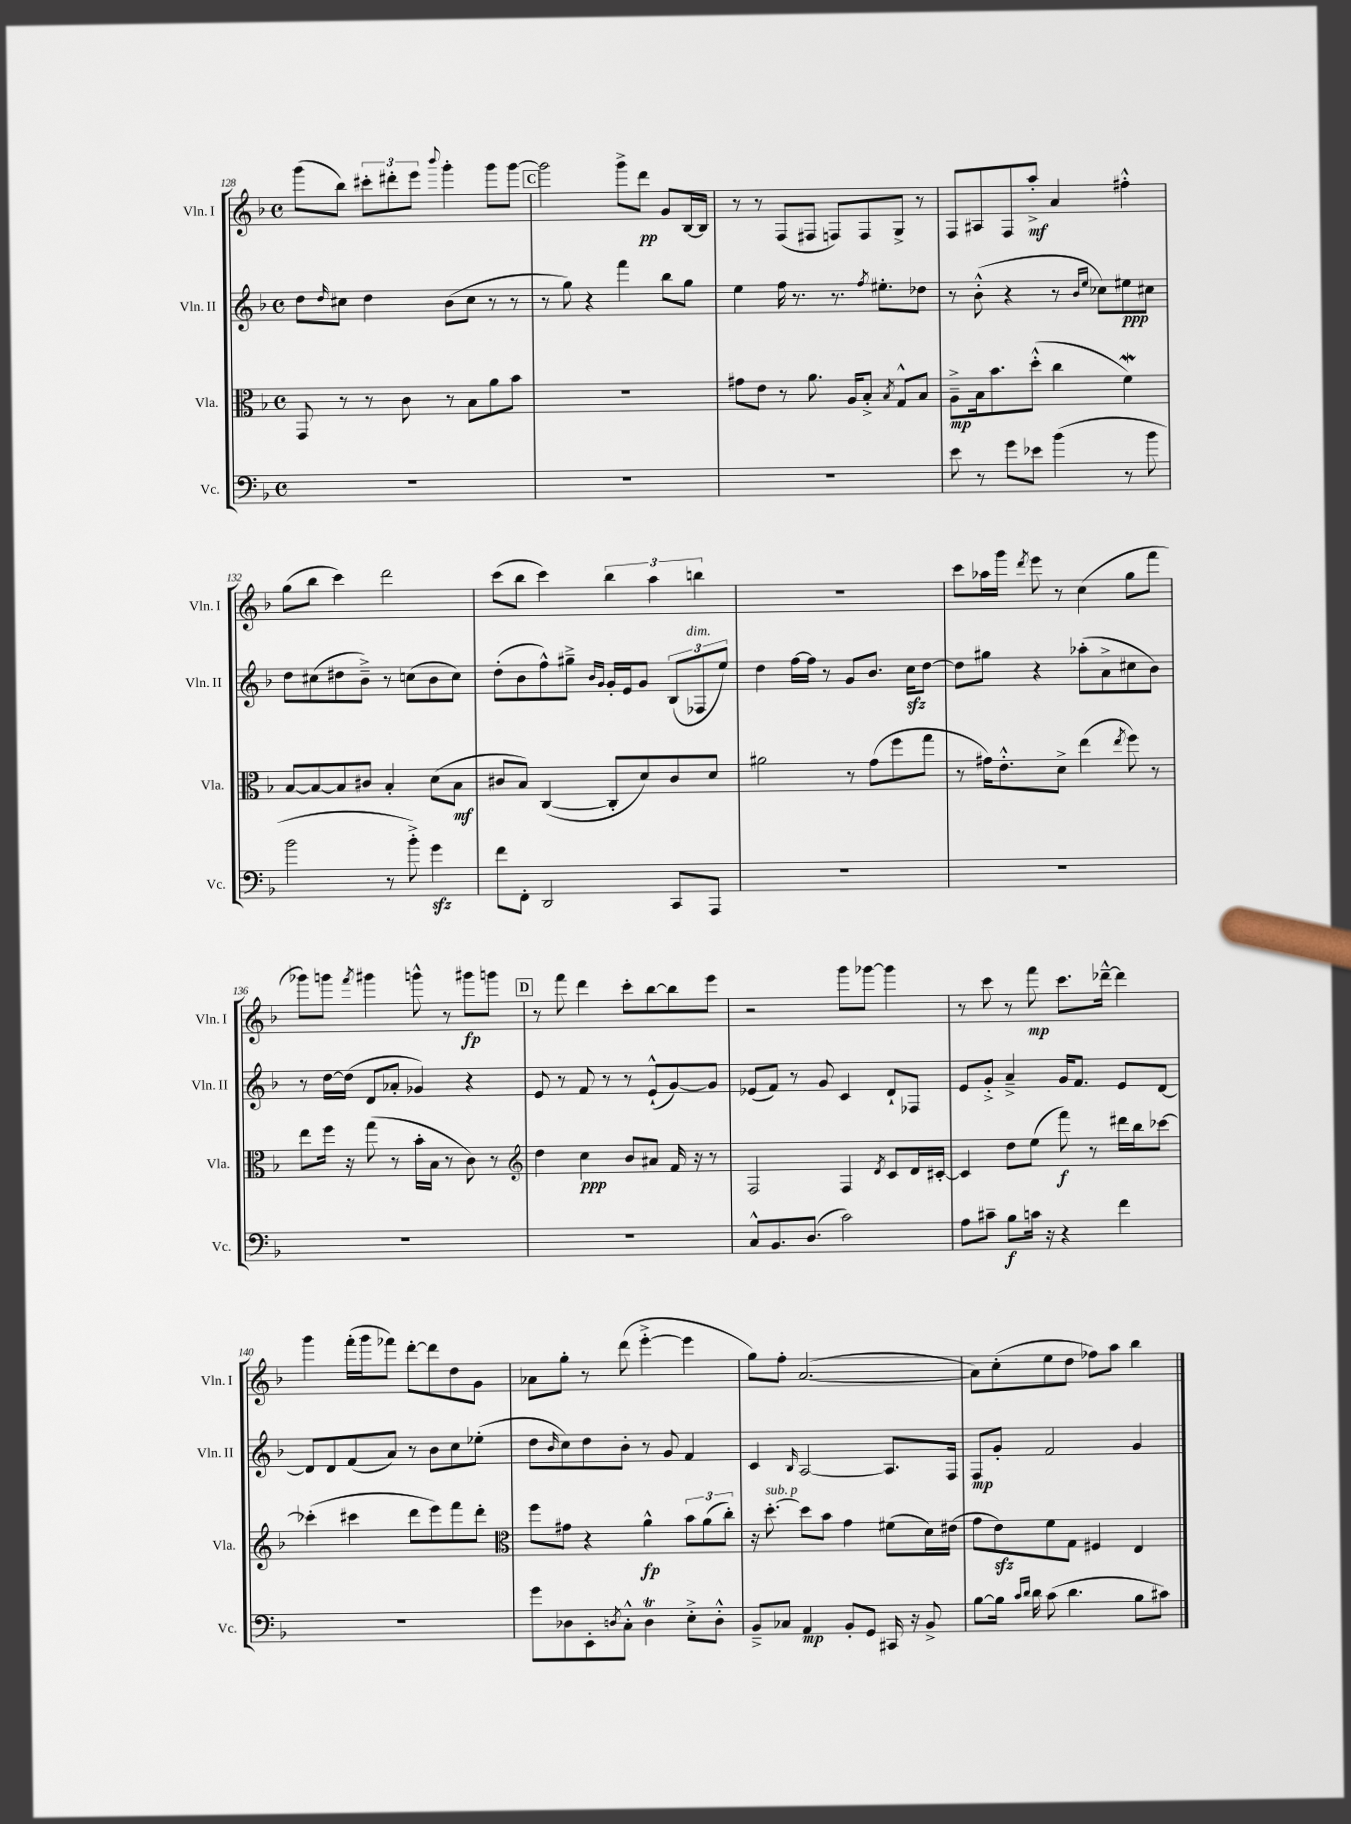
<<
\new StaffGroup <<
\new Staff = "s0" \with { instrumentName = "Vln. I" shortInstrumentName = "Vln. I" } {
    \clef treble \key f \major \defaultTimeSignature \time 4/4
    g'''8( bes''8) \tuplet 3/2 { cis'''8-. dis'''8-. e'''8 } \appoggiatura { bes'''8 } g'''4-. g'''8 g'''8~ |
    \mark \markup { \box "C" } g'''2 g'''8-> d'''8\pp g'8 bes16~ bes16 |
    r8 r8 f8( fis8 f8) f8 g8-> r8 |
    f8 ais8 f8 a''8-.->\mf a'4 fis''4-.-^ |
    g''8( bes''8 c'''4) d'''2 |
    c'''8( bes''8 c'''4) \tuplet 3/2 { bes''4 a''4 b''4 } |
    R1 |
    c'''8 aes''16 g'''16 \acciaccatura { d'''8 } e'''8 r8 c''4( g''8 f'''8 |
    ges'''8) g'''8 \acciaccatura { f'''8 } gis'''4 g'''8-^ r8 gis'''8\fp g'''8 |
    \mark \markup { \box "D" } r8 f'''8 d'''4 c'''8-. bes''8~ bes''8 e'''8 |
    r2 g'''8 ges'''8~ ges'''4 |
    r8 c'''8 r8 f'''8\mp c'''8. des'''16~---^ des'''4 |
    g'''4 f'''16-.( g'''16 fes'''8) d'''8~-. d'''8 d''8 g'8 |
    aes'8 g''8-. r8 d'''8( e'''4~-.-> e'''4 |
    g''8) f''8-. a'2.~( |
    a'8) c''8-.( e''8 d''8 fes''8) a''8 bes''4 \bar "|." |
}
\new Staff = "s1" \with { instrumentName = "Vln. II" shortInstrumentName = "Vln. II" } {
    \clef treble \key f \major \defaultTimeSignature \time 4/4
    d''8 \grace { d''16 } cis''8 d''4 bes'8( cis''8 r8 r8 |
    \mark \markup { \box "C" } r8 g''8) r4 f'''4 bes''8 g''8 |
    e''4 f''16 r8. r8. \acciaccatura { f''8 } eis''8.-. des''8 |
    r8 bes'8-.-^( r4 r8 \grace { bes'16 e''16 } ces''8) eis''8\ppp cis''8 |
    d''8 cis''8( dis''8 bes'8--->) r8 c''8( bes'8 c''8) |
    d''8-.( bes'8 f''8-^) gis''8---> \grace { bes'16 g'16 } g'16-. e'16 g'8 \tuplet 3/2 { bes8( fes8^\markup { \italic "dim." } e''8) } |
    d''4 f''16~ f''16 r8 g'8 bes'8. c''16\sfz d''8~ |
    d''8 gis''8 r4 aes''8-.( a'8-> cis''8 bes'8) |
    r8 d''16~ d''16( d'8 aes'8-. ges'4) r4 |
    \mark \markup { \box "D" } e'8 r8 f'8 r8 r8 e'8-!-^( g'8~) g'8 |
    ees'8( f'8) r8 g'8 c'4 d'8-! fes8 |
    e'8 g'8-.-> a'4---> g'16 f'8. e'8 d'8~ |
    d'8 d'8 f'8( a'8) r8 bes'8 c''8 ees''8-.( |
    d''8 \grace { bes'16 } c''8) d''8 bes'8-. r8 g'8 f'4 |
    c'4 \grace { bes16 } a2~ a8. f16 |
    f8\mp g'8-. f'2 g'4 \bar "|." |
}
\new Staff = "s2" \with { instrumentName = "Vla." shortInstrumentName = "Vla." } {
    \clef alto \key f \major \defaultTimeSignature \time 4/4
    g,8 r8 r8 c'8 r8 bes8 a'8 bes'8 |
    \mark \markup { \box "C" } R1 |
    gis'8 e'8 r8 a'8. a16 bes8-.-> \acciaccatura { bes8 } g8-^ bes8 |
    a8--->\mp bes16 bes'8. d''8-.-^( c''4 f'4\mordent) |
    bes8~ bes8~ bes8 cis'8 bes4-. d'8( bes8\mf |
    cis'8 bes8) c4~( c8-. d'8) cis'8 d'8 |
    ais'2 r8 g'8( f''8 g''8 |
    r8 gis'16) e'8.-.-^ d'8-> e''4( \acciaccatura { e''8 } f''8) r8 |
    e''8 f''16 r16 g''8( r8 bes'16-. bes16 r8 c'8) r8 |
    \mark \markup { \box "D" } \clef treble d''4 c''4\ppp bes'8 ais'8 f'16 r16 r8 |
    f2 f4 \acciaccatura { d'8 } c'8 d'16 cis'16~-. |
    cis'4 d''8 e''8( f'''8\f) r8 dis'''16 bes''16 ces'''8~ |
    ces'''4-.( cis'''4 d'''8 e'''8) f'''8 d'''8-. |
    \clef alto f''8 gis'8 r4 a'4-^\fp \tuplet 3/2 { bes'8 a'8( c''8-.) } |
    r16 d''8.~-.^\markup { \italic "sub. p" } d''8 bes'8 g'4 fis'8( d'16) eis'16( |
    g'8 e'8\sfz) f'8 g8 fis4 e4 \bar "|." |
}
\new Staff = "s3" \with { instrumentName = "Vc." shortInstrumentName = "Vc." } {
    \clef bass \key f \major \defaultTimeSignature \time 4/4
    R1 |
    \mark \markup { \box "C" } R1 |
    R1 |
    e'8 r8 g'8 ees'8 bes'4( r8 bes'8 |
    bes'2 r8 bes'8-.->) g'4\sfz |
    f'8 f,8-. d,2 c,8 a,,8 |
    R1 |
    R1 |
    R1 |
    \mark \markup { \box "D" } R1 |
    c8-^ bes,8. d8.( c'2) |
    a8 cis'8-- bes8\f c'16 r16 r4 f'4 |
    R1 |
    g'8 des8 e,8-. \acciaccatura { d8 } c8-.-^ d4\trill e8-.-> d8-.-^ |
    bes,8---> ces8 a,4\mp bes,8-. g,8 cis,16 r16 bes,8-> |
    bes8~ bes16 \grace { c'16 d'16 } d'16 c'8( d'4. bes8 cis'8) \bar "|." |
}
>>
>>
\layout { \context { \Score currentBarNumber = #128 } }
